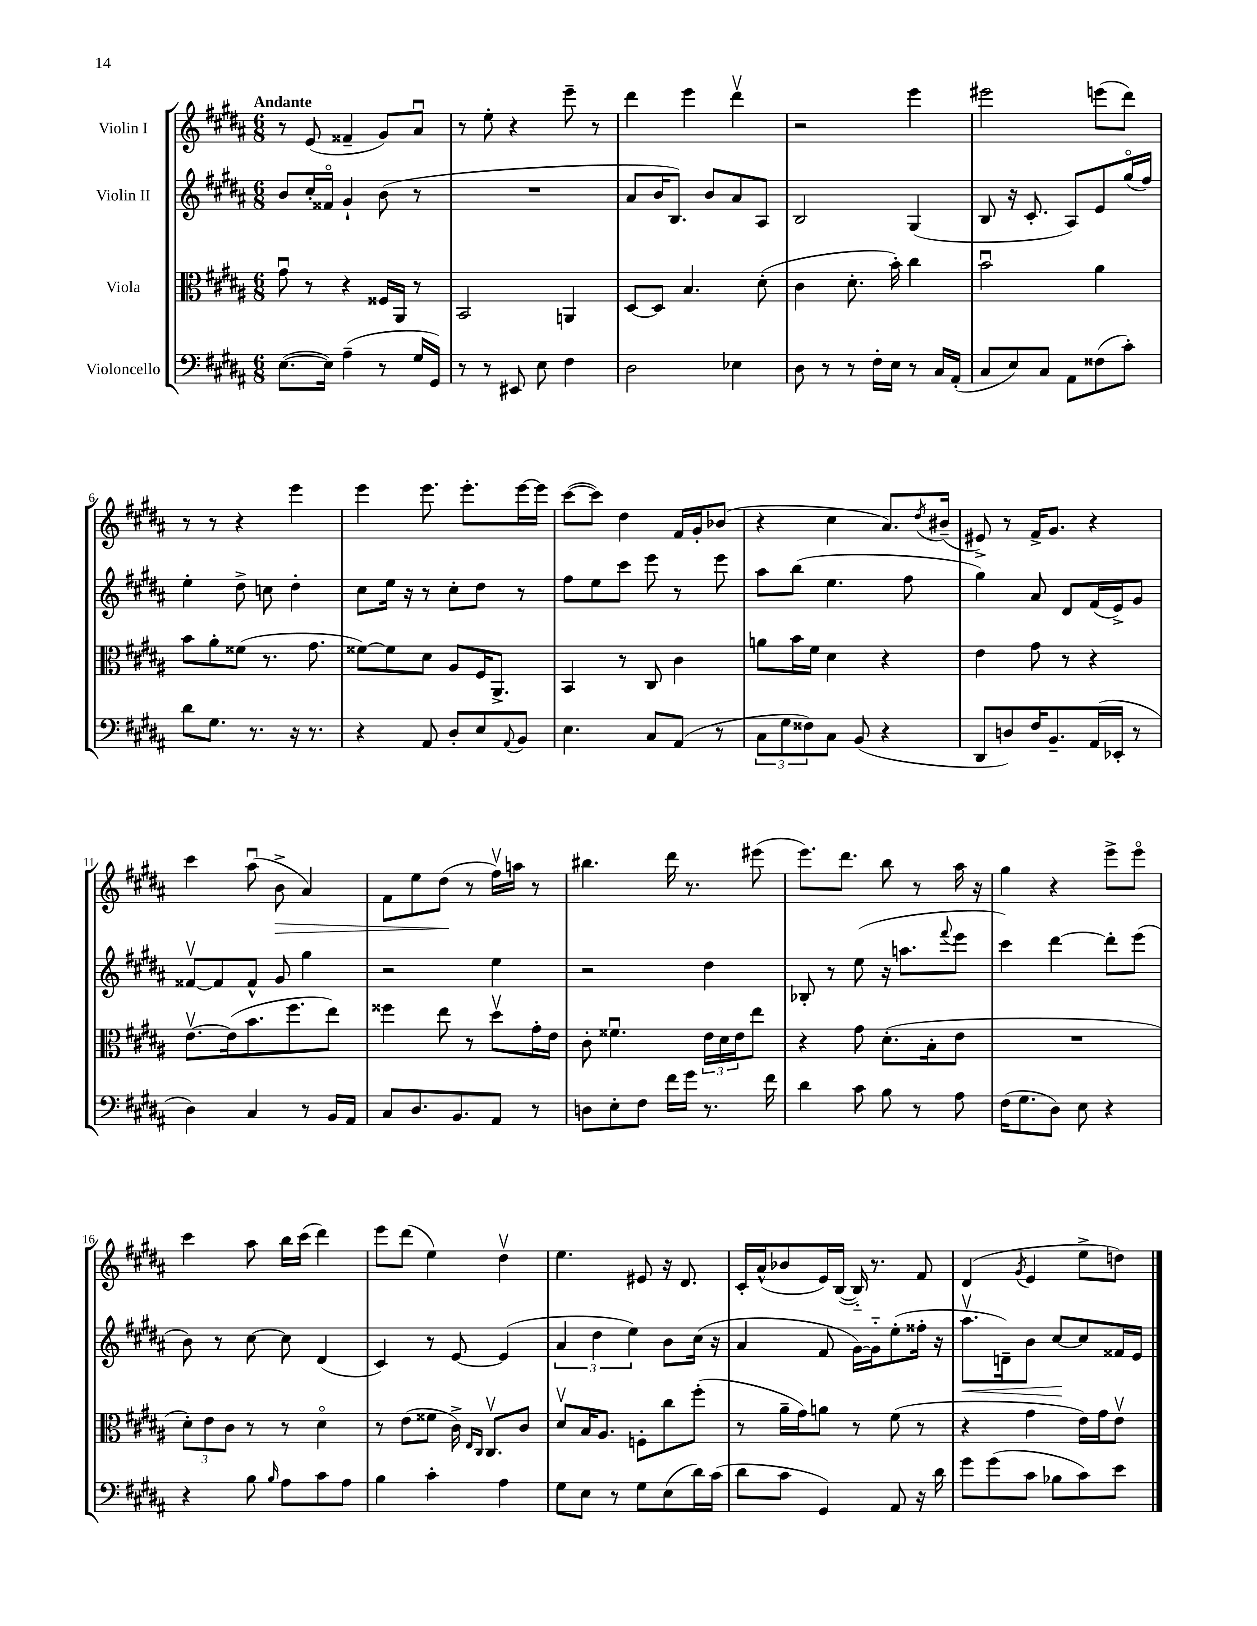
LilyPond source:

<<
\new StaffGroup <<
\new Staff = "s0" \with { instrumentName = "Violin I" } {
    \clef treble \key b \major \numericTimeSignature \time 6/8 \tempo "Andante"
    r8 e'8( fisis'4-- gis'8) ais'8\downbow |
    r8 e''8-. r4 e'''8-- r8 |
    dis'''4 e'''4 dis'''4\upbow |
    r2 e'''4 |
    eis'''2 e'''8( dis'''8) |
    r8 r8 r4 e'''4 |
    e'''4 e'''8. e'''8.-. e'''16~ e'''16 |
    cis'''8~( cis'''8) dis''4 fis'16 gis'16-. bes'8( |
    r4 cis''4 ais'8.) \acciaccatura { dis''8 } bis'16--( |
    eis'8->) r8 fis'16-> gis'8. r4 |
    cis'''4 ais''8\downbow( b'8->\> ais'4) |
    fis'8 e''8 dis''8\!( r8 fis''16\upbow) a''16 r8 |
    bis''4. dis'''16 r8. eis'''8( |
    e'''8.) dis'''8. b''8 r8 ais''16 r16 |
    gis''4 r4 e'''8-> e'''8\flageolet |
    cis'''4 ais''8 b''16 cis'''16( dis'''4) |
    e'''8 dis'''8( e''4) dis''4\upbow |
    e''4. eis'8 r16 dis'8. |
    cis'16-. ais'16-^( bes'8 e'16) b16~( b16-_) r8. fis'8 |
    dis'4( \acciaccatura { gis'8 } e'4 e''8-> d''8) \bar "|." |
}
\new Staff = "s1" \with { instrumentName = "Violin II" } {
    \clef treble \key b \major \numericTimeSignature \time 6/8
    b'8 cis''16-. fisis'16\flageolet gis'4-! b'8( r8 |
    R2. |
    ais'8 b'16 b8.) b'8 ais'8 ais8 |
    b2 gis4( |
    b8 r16 cis'8.-. ais8) e'8 gis''16\flageolet( fis''16) |
    e''4-. dis''8-> c''8 dis''4-. |
    cis''8 e''16 r16 r8 cis''8-. dis''8 r8 |
    fis''8 e''8 cis'''8 e'''8 r8 e'''8 |
    ais''8 b''8( e''4. fis''8 |
    gis''4) ais'8 dis'8 fis'16( e'16->) gis'8 |
    fisis'8~\upbow fisis'8 fisis'8-^ gis'8 gis''4 |
    r2 e''4 |
    r2 dis''4 |
    bes8-. r8 e''8( r16 a''8. \appoggiatura { fis'''8 } e'''8 |
    cis'''4) dis'''4~ dis'''8-. e'''8( |
    b'8) r8 cis''8~ cis''8 dis'4( |
    cis'4) r8 e'8~ e'4( |
    \tuplet 3/2 { ais'4 dis''4 e''4) } b'8 cis''16( r16 |
    ais'4 fis'8 gis'16~) gis'16-_ e''8-.( fisis''16-. r16 |
    ais''8.\upbow\< d'16--) b'8 cis''8~\! cis''8 fisis'16 e'16 \bar "|." |
}
\new Staff = "s2" \with { instrumentName = "Viola" } {
    \clef alto \key b \major \numericTimeSignature \time 6/8
    gis'8\downbow r8 r4 fisis16 ais,16 r8 |
    b,2 a,4 |
    dis8~ dis8 b4. dis'8-.( |
    cis'4 dis'8.-. b'16-.) cis''4 |
    b'2\downbow ais'4 |
    b'8 ais'8-. fisis'8( r8. gis'8. |
    fisis'8~) fisis'8 dis'8 ais8 fis16 ais,8.-> |
    b,4 r8 cis8 cis'4 |
    a'8 b'16 fis'16 dis'4 r4 |
    e'4 gis'8 r8 r4 |
    e'8.~\upbow e'16( b'8. fis''8. e''8) |
    fisis''4 e''8 r8 dis''8\upbow gis'16-. e'16 |
    cis'8-. fisis'4.\downbow \tuplet 3/2 { e'16 dis'16 e'16 } e''8 |
    r4 gis'8 dis'8.-.( b16-. e'8 |
    R2. |
    \tuplet 3/2 { dis'8-.) e'8 cis'8 } r8 r8 dis'4\flageolet |
    r8 e'8( fisis'8 cis'16->) \grace { e16 cis16 } cis8.\upbow cis'8 |
    dis'8\upbow b16 ais8. f8-. cis''8 fis''8-.( |
    r8 ais'16-- gis'16) a'8 r8 fis'8( r8 |
    r4 gis'4 e'16) gis'16 e'8\upbow \bar "|." |
}
\new Staff = "s3" \with { instrumentName = "Violoncello" } {
    \clef bass \key b \major \numericTimeSignature \time 6/8
    e8.~( e16) ais4--( r8 gis16 gis,16) |
    r8 r8 eis,8 e8 fis4 |
    dis2 ees4 |
    dis8 r8 r8 fis16-. e16 r8 cis16 ais,16-.( |
    cis8 e8) cis8 ais,8 fisis8( cis'8-.) |
    dis'8 gis8. r8. r16 r8. |
    r4 ais,8 dis8-. e8 \appoggiatura { ais,8 } b,8 |
    e4. cis8 ais,8( r8 |
    \tuplet 3/2 { cis8 gis8 fisis8) } cis8 b,8( r4 |
    dis,8 d8) fis16 b,8.-- ais,16( ees,16-. r8 |
    dis4) cis4 r8 b,16 ais,16 |
    cis8 dis8. b,8. ais,8 r8 |
    d8 e8-. fis8 fis'16 gis'16 r8. fis'16 |
    dis'4 cis'8 b8 r8 ais8 |
    fis16( gis8. dis8) e8 r4 |
    r4 b8 \grace { b16 } ais8 cis'8 ais8 |
    b4 cis'4-. ais4 |
    gis8 e8 r8 gis8 e8( dis'16) cis'16( |
    dis'8 cis'8 gis,4) ais,8 r16 dis'16 |
    gis'8 gis'8( cis'8 bes8 cis'8) e'8 \bar "|." |
}
>>
>>
